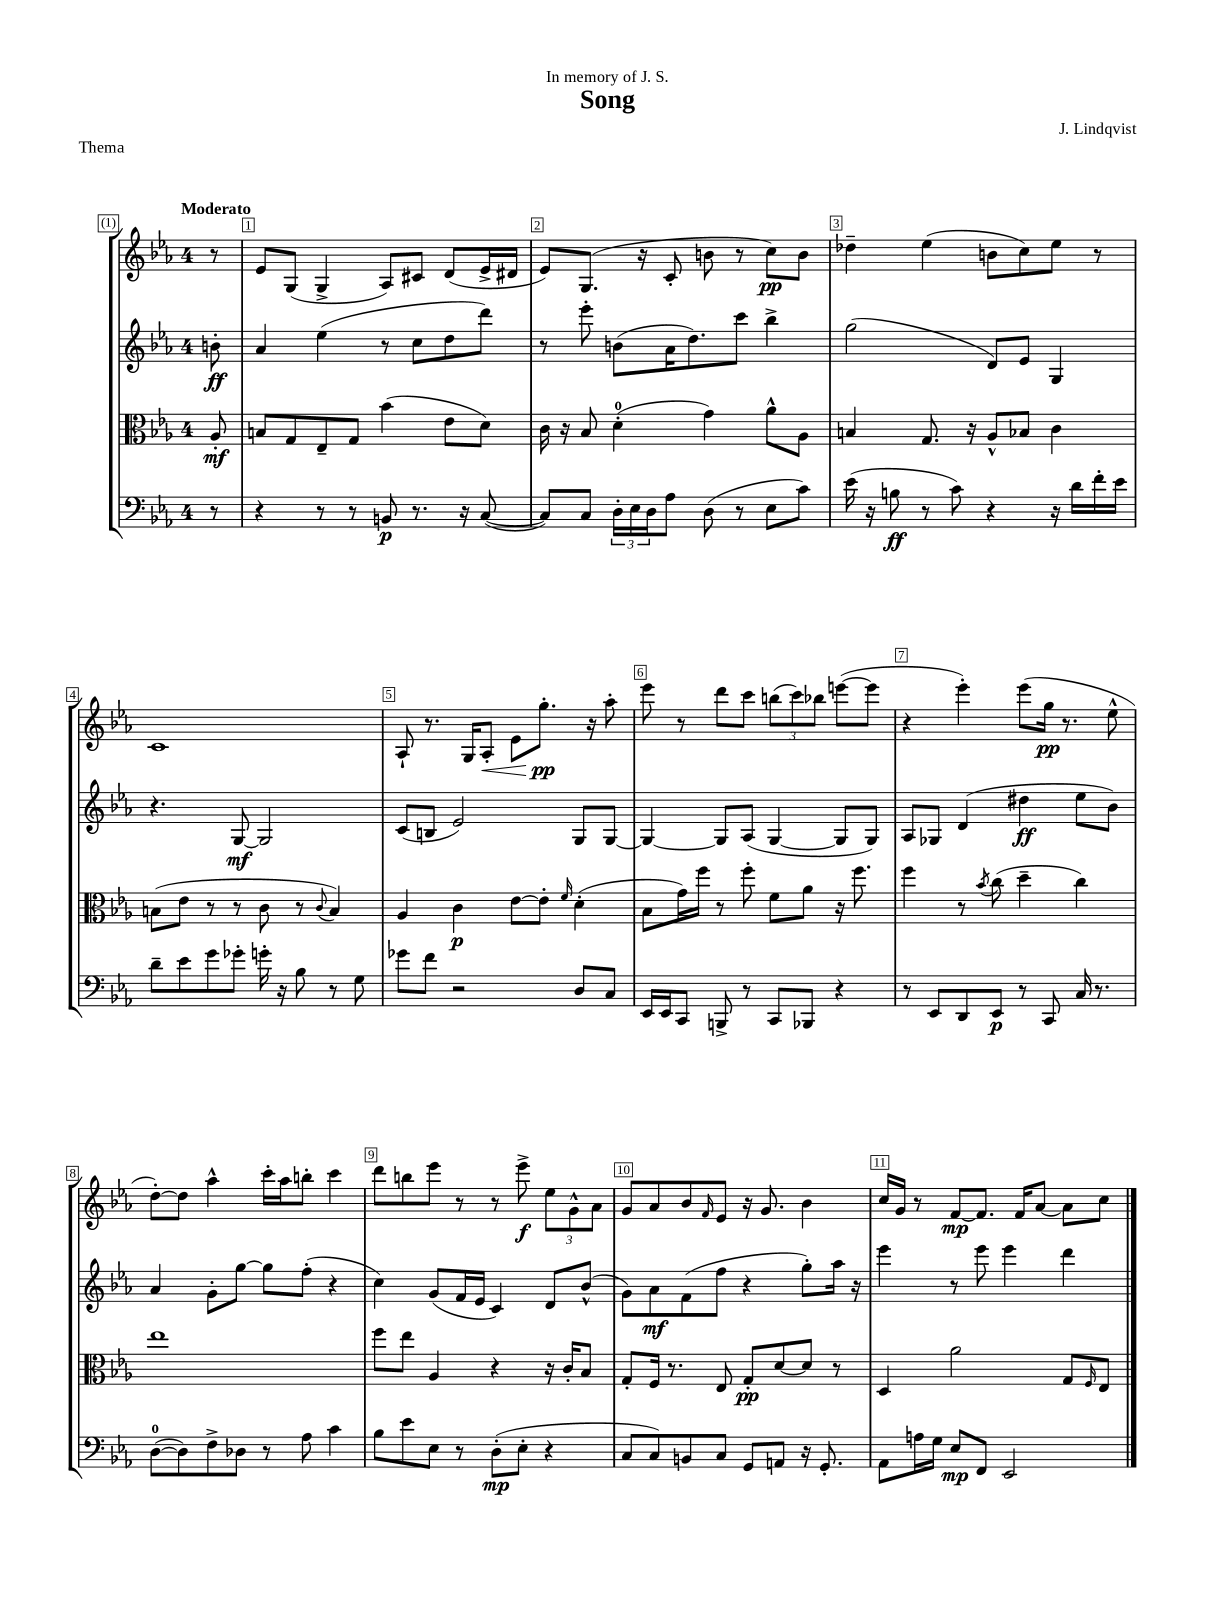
\header { title = "Song" composer = "J. Lindqvist" dedication = "In memory of J. S." piece = "Thema" }
<<
\new StaffGroup <<
\new Staff = "s0" {
    \clef treble \key ees \major \once \override Staff.TimeSignature.style = #'single-digit \time 4/4 \partial 8 \tempo "Moderato"
    r8 |
    ees'8 g8( g4-> aes8) cis'8 d'8( ees'16-> dis'16 |
    ees'8) g8.( r16 c'8-. b'8 r8 c''8\pp) b'8 |
    des''4-- ees''4( b'8 c''8) ees''8 r8 |
    c'1 |
    aes8-! r8. g16 aes8-.\< ees'8 g''8.-.\pp\! r16 aes''8-. |
    ees'''8 r8 d'''8 c'''8 \tuplet 3/2 { b''8( c'''8) bes''8 } e'''8~( e'''8 |
    r4 ees'''4-.) ees'''8( g''16\pp r8. ees''8-^ |
    d''8~-.) d''8 aes''4-^ c'''16-. aes''16 b''8-. c'''4 |
    d'''8 b''8 ees'''8 r8 r8 ees'''8->\f \tuplet 3/2 { ees''8 g'8-^ aes'8 } |
    g'8 aes'8 bes'8 \grace { f'16 } ees'8 r16 g'8. bes'4 |
    c''16 g'16 r8 f'8~\mp f'8. f'16 aes'8~ aes'8 c''8 \bar "|." |
}
\new Staff = "s1" {
    \clef treble \key ees \major \once \override Staff.TimeSignature.style = #'single-digit \time 4/4 \partial 8
    b'8-.\ff |
    aes'4 ees''4( r8 c''8 d''8 d'''8) |
    r8 ees'''8-. b'8( aes'16 d''8.) c'''8 bes''4-> |
    g''2( d'8) ees'8 g4 |
    r4. g8~\mf g2 |
    c'8( b8 ees'2) g8 g8~ |
    g4~ g8 aes8( g4~ g8 g8) |
    aes8 ges8 d'4( dis''4\ff ees''8 bes'8) |
    aes'4 g'8-. g''8~ g''8 f''8-.( r4 |
    c''4) g'8( f'16 ees'16 c'4) d'8 bes'8-^( |
    g'8) aes'8\mf f'8( f''8 r4 g''8-.) aes''16 r16 |
    ees'''4 r8 ees'''8 ees'''4 d'''4 \bar "|." |
}
\new Staff = "s2" {
    \clef alto \key ees \major \once \override Staff.TimeSignature.style = #'single-digit \time 4/4 \partial 8
    aes8-.\mf |
    b8 g8 ees8-- g8 bes'4( ees'8 d'8) |
    c'16 r16 bes8 d'4-0-.( g'4) aes'8-^ aes8 |
    b4 g8. r16 aes8-^ bes8 c'4 |
    b8( ees'8 r8 r8 c'8 r8 \appoggiatura { c'8 } b4) |
    aes4 c'4\p ees'8~ ees'8-. \grace { f'16 } d'4-.( |
    bes8 g'16) f''16 r8 f''8-. f'8 aes'8 r16 f''8. |
    f''4 r8 \acciaccatura { bes'8 } c''8( d''4-- c''4) |
    ees''1 |
    f''8 ees''8 aes4 r4 r16 c'16-. bes8 |
    g8-. f16 r8. ees8 g8-.\pp d'8~ d'8 r8 |
    d4 aes'2 g8 \grace { f16 } ees8 \bar "|." |
}
\new Staff = "s3" {
    \clef bass \key ees \major \once \override Staff.TimeSignature.style = #'single-digit \time 4/4 \partial 8
    r8 |
    r4 r8 r8 b,8\p r8. r16 c8~( |
    c8) c8 \tuplet 3/2 { d16-. ees16 d16 } aes8 d8( r8 ees8 c'8) |
    ees'16( r16 b8\ff r8 c'8) r4 r16 d'16 f'16-. ees'16 |
    d'8-- ees'8 g'8 ges'8-. g'16-. r16 bes8 r8 g8 |
    ges'8 f'8 r2 d8 c8 |
    ees,16 ees,16 c,8 b,,8-> r8 c,8 bes,,8 r4 |
    r8 ees,8 d,8 ees,8\p r8 c,8 c16 r8. |
    d8-0~( d8) f8-> des8 r8 aes8 c'4 |
    bes8 ees'8 ees8 r8 d8-.\mp( ees8-. r4 |
    c8 c8) b,8 c8 g,8 a,8 r16 g,8.-. |
    aes,8 a16 g16 ees8\mp f,8 ees,2 \bar "|." |
}
>>
>>
\layout { \context { \Score \override BarNumber.break-visibility = ##(#f #t #t) barNumberVisibility = #all-bar-numbers-visible \override BarNumber.stencil = #(make-stencil-boxer 0.1 0.3 ly:text-interface::print) } }
